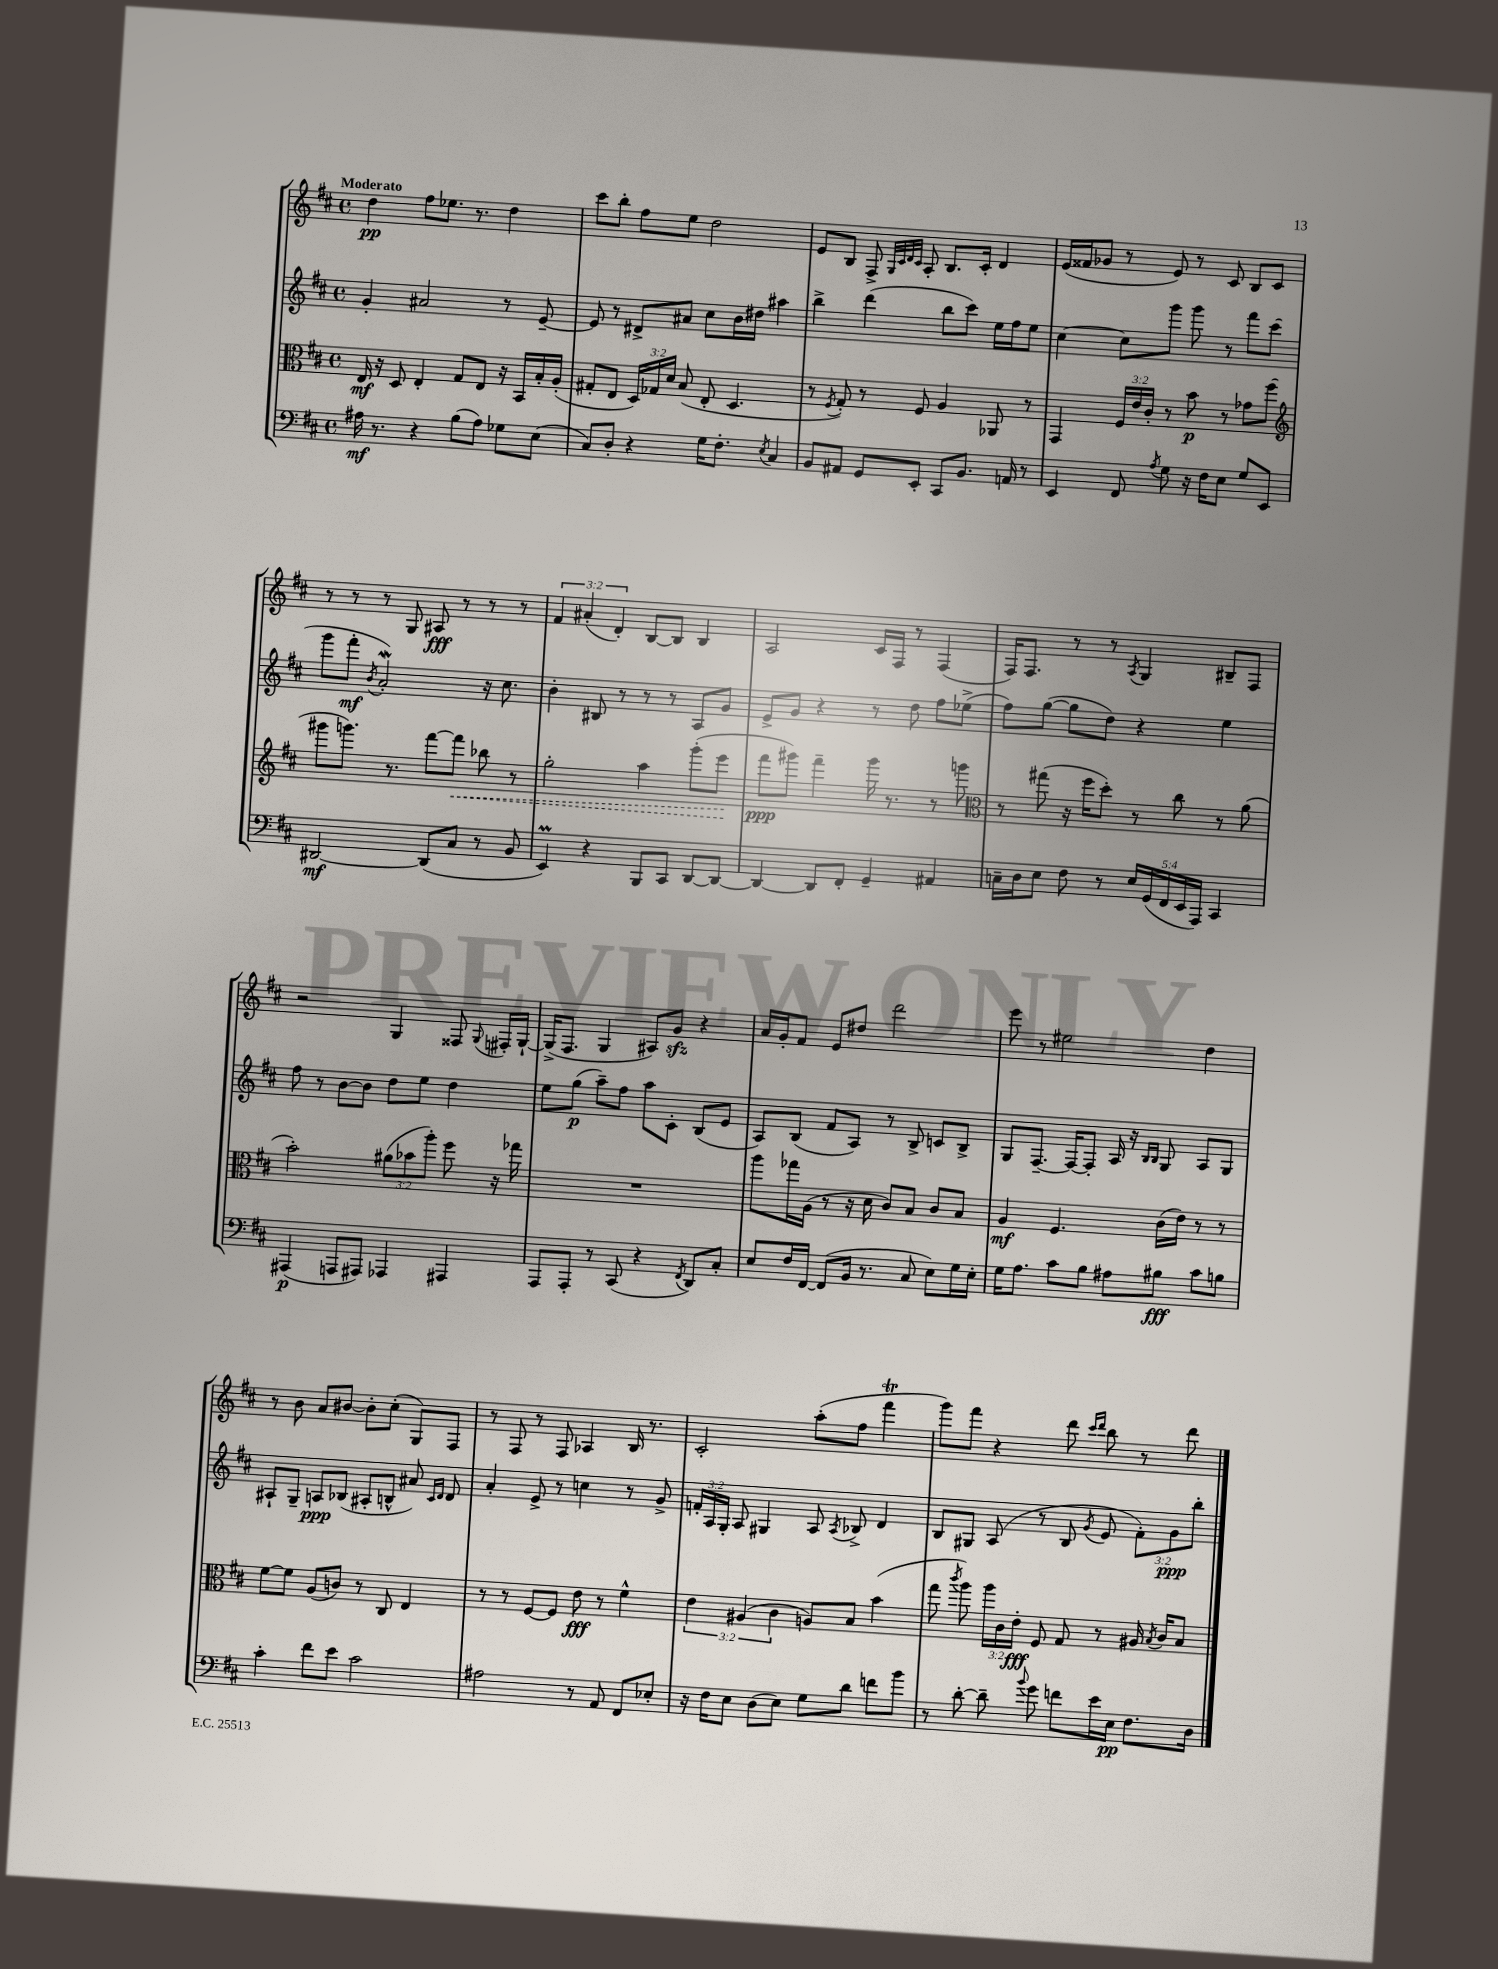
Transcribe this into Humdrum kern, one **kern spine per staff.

**kern	**dynam	**kern	**dynam	**kern	**dynam	**kern	**dynam
*part4	*part4	*part3	*part3	*part2	*part2	*part1	*part1
*staff4	*staff4	*staff3	*staff3	*staff2	*staff2	*staff1	*staff1
*clefF4	*	*clefC3	*	*clefG2	*	*clefG2	*
*k[f#c#]	*	*k[f#c#]	*	*k[f#c#]	*	*k[f#c#]	*
*M4/4	*	*M4/4	*	*M4/4	*	*M4/4	*
*met(c)	*	*met(c)	*	*met(c)	*	*met(c)	*
=1	=1	=1	=1	=1	=1	=1	=1
!	!	!	!	!	!	!LO:TX:a:B:t=Moderato	!
16A#X\	mf	16E/	mf	4g'/	.	4dd\	pp
8.r	.	16r	.	.	.	.	.
.	.	8D/	.	.	.	.	.
4r	.	4E'/	.	2a#X/	.	8ff#\L	.
.	.	.	.	.	.	8.ee-X\J	.
(8B\L	.	8G/L	.	.	.	.	.
.	.	.	.	.	.	8.r	.
8A#\J)	.	8E/J	.	.	.	.	.
8G-X\L	.	16r	.	8r	.	4dd\	.
.	.	16BB/LL	.	.	.	.	.
(8E\J	.	16B'/	.	[8e~/	.	.	.
.	.	(16A'/JJ	.	.	.	.	.
=2	=2	=2	=2	=2	=2	=2	=2
8C#/L)	.	8G#X'/L	.	8e/]	.	8ccc#\L	.
8D'/J	.	8E/J	.	8r	.	8bb'\J	.
4r	.	24D/LL)	.	8d#X^/L	.	8ff#\L	.
.	.	24G-X/	.	.	.	.	.
.	.	24d/JJ	.	.	.	.	.
.	.	(8B/	.	8a#X/J	.	8ee\J	.
16G\KL	.	8E'/	.	8cc#\L	.	2dd\	.
8.F#'\J	.	.	.	.	.	.	.
.	.	4.D/	.	16b\L	.	.	.
.	.	.	.	16dd#X\JJ	.	.	.
8qE/	.	.	.	.	.	.	.
4C#/	.	.	.	4aa#X\	.	.	.
=3	=3	=3	=3	=3	=3	=3	=3
8BB/L	.	8r	.	4bb^\	.	8e/L	.
.	.	8qF#/	.	.	.	.	.
8AA#X/J	.	8G'/)	.	.	.	8B/J	.
8GG/L	.	8r	.	(4ddd\	.	8F#^/	.
.	.	.	.	.	.	32qqG/LLL	.
.	.	.	.	.	.	32qqc#/	.
.	.	.	.	.	.	32qqd/	.
.	.	.	.	.	.	32qqc#/JJJ	.
8EE'/J	.	8F#/	.	.	.	8A'/	.
8CC#/L	.	4A/	.	8bb\L	.	8.B/L	.
8.BB/J	.	.	.	8ccc#\J)	.	.	.
.	.	.	.	.	.	16c#'/Jk	.
.	.	8AA-X/	.	16ee\LL	.	4d/	.
16AAn/	.	.	.	16ff#\J	.	.	.
8r	.	8r	.	8ee\J	.	.	.
=4	=4	=4	=4	=4	=4	=4	=4
4EE/	.	4GG/	.	[4cc#\	.	(16e/LL	.
.	.	.	.	.	.	16f##X/J	.
.	.	.	.	.	.	8g-X/J	.
8FF#/	.	24F#/LL	.	8cc#\L]	.	8r	.
.	.	24e/	.	.	.	.	.
.	.	24c#'/JJ	.	.	.	.	.
8qA/	.	.	.	.	.	.	.
8G\	.	8r	.	8ggg\J	.	8e/)	.
16r	.	8b\	p	8ggg\	.	8r	.
16F#\KL	.	.	.	.	.	.	.
8E\J	.	8r	.	8r	.	8c#/	.
8G/L	.	8g-X\L	.	8fff#\L	.	8B/L	.
8EE/J	.	(8ff#\J	.	(8ccc#\J	.	8c#/J	.
!!LO:LB:g=z
=5	=5	=5	=5	=5	=5	=5	=5
*	*	*clefG2	*	*	*	*	*
[2DD#X/	mf	8ggg#X\L	.	8ggg\L	.	8r	.
.	.	8.gggn\J)	.	8fff#'\J	mf	8r	.
.	.	.	.	8qb/	.	.	.
.	.	.	.	2aW'/)	.	8r	.
.	.	8.r	.	.	.	.	.
.	.	.	.	.	.	8G/	.
(8DD#/L]	.	[8fff#\L	.	.	.	8A#X/	fff
!	!	!	!LO:HP:b	!	!	!	!
8C#/J	.	8fff#\J]	<	.	.	8r	.
8r	.	8bb-X\	.	16r	.	8r	.
.	.	.	.	8.cc#\	.	.	.
8BB/	.	8r	.	.	.	8r	.
=6	=6	=6	=6	=6	=6	=6	=6
4EEM/)	.	2gg'\	.	4b'\	.	6f#/	.
.	.	.	.	.	.	(6a#X'/	.
4r	.	.	.	8B#X/	.	.	.
.	.	.	.	.	.	6d'/)	.
.	.	.	.	8r	.	.	.
8BBB/L	.	4aa\	.	8r	.	[8B/L	.
8CC#/J	.	.	.	8r	.	8B/J]	.
[8DD/L	.	(8ggg'\L	.	8A/L	.	4B/	.
8DD/J_	.	8eee\J	.	8g/J	.	.	.
.	.	.	[	.	.	.	.
=7	=7	=7	=7	=7	=7	=7	=7
4DD/_	.	8fff#\L	ppp	8e^/L	.	2A/	.
.	.	8ggg#X\J)	.	8g/J	.	.	.
8DD/L]	.	4fff#~\	.	4r	.	.	.
8FF#'/J	.	.	.	.	.	.	.
4GG~/	.	16ggg#\	.	8r	.	16c#/LL	.
.	.	8.r	.	.	.	16F#/JJ	.
.	.	.	.	8dd\	.	8r	.
4AA#X/	.	8r	.	8ff#\L	.	(4F#/	.
.	.	8gggn\	.	(8ee-X^\J	.	.	.
=8	=8	=8	=8	=8	=8	=8	=8
*	*	*clefC3	*	*	*	*	*
16Cn~\LL	.	8r	.	8ff#\L)	.	16F#/KL)	.
16D\J	.	.	.	.	.	8.F#/J	.
8E\J	.	(8gg#X\	.	([8gg\J	.	.	.
8F#\	.	16r	.	8gg\L]	.	8r	.
.	.	16ff#\KL	.	.	.	.	.
8r	.	8dd'\J)	.	8dd\J)	.	8r	.
.	.	.	.	.	.	8qA/	.
20E/LL	.	8r	.	4r	.	4G/	.
(20GG/	.	.	.	.	.	.	.
20FF#/	.	.	.	.	.	.	.
.	.	8cc#\	.	.	.	.	.
20EE/	.	.	.	.	.	.	.
20AAA/JJ)	.	.	.	.	.	.	.
4CC#/	.	8r	.	4ee\	.	8B#X~/L	.
.	.	(8a\	.	.	.	8F#/J	.
!!LO:LB:g=z
=9	=9	=9	=9	=9	=9	=9	=9
(4AAA#X/	p	2b'\)	.	8ff#\	.	2r	.
.	.	.	.	8r	.	.	.
8AAAn/L	.	.	.	[8b\L	.	.	.
8AAA#X/J)	.	.	.	8b\J]	.	.	.
4AAA-X/	.	(12a#X\L	.	8dd\L	.	4G/	.
.	.	12b-X\	.	.	.	.	.
.	.	.	.	8ee\J	.	.	.
.	.	12aa'\J)	.	.	.	.	.
4AAA#X/	.	8ff#\	.	4dd\	.	8F##X/	.
.	.	.	.	.	.	8qqG/	.
.	.	16r	.	.	.	16F#X'/LL	.
.	.	16gg-X\	.	.	.	[16G`/JJ	.
=10	=10	=10	=10	=10	=10	=10	=10
8AAA/L	.	1r	.	8ee\L	.	(16G^/KL]	.
.	.	.	.	.	.	8.F#/J	.
8AAA'/J	.	.	.	(8gg\J	p	.	.
8r	.	.	.	8aa~\L)	.	4G/	.
(8CC#/	.	.	.	8ff#\J	.	.	.
4r	.	.	.	8aa\L	.	8A#X/L)	.
.	.	.	.	8c#'\J	.	8gzz/J	.
8qFF#/	.	.	.	.	.	.	.
8DD/L)	.	.	.	(8B/L	.	4r	.
8C#'/J	.	.	.	8e/J	.	.	.
=11	=11	=11	=11	=11	=11	=11	=11
8E/L	.	8aa\L	.	8A/L)	.	16a/LL	.
.	.	.	.	.	.	16g'/J	.
16F#/L	.	16gg-X\L	.	(8B/J	.	8f#/J	.
[16FF#/JJ	.	(16A\JJ	.	.	.	.	.
(8FF#/L]	.	8r	.	8f#/L	.	8e/L	.
16BB/Jk	.	16r	.	8A/J)	.	8dd#X/J	.
8.r	.	16d\	.	.	.	.	.
.	.	8c#/L)	.	8r	.	2ddd\	.
8C#/	.	8B/J	.	8B^/	.	.	.
8E\L)	.	8c#/L	.	8cn/L	.	.	.
16G\L	.	8B/J	.	8B^/J	.	.	.
16E'\JJ	.	.	.	.	.	.	.
=12	=12	=12	=12	=12	=12	=12	=12
16G\KL	.	4A/	mf	8G/L	.	8eee\	.
8.A\J	.	.	.	.	.	.	.
.	.	.	.	[8.F#~/J	.	8r	.
8c#\L	.	4.F#/	.	.	.	2ee#X\	.
.	.	.	.	16F#/KL_	.	.	.
8B\J	.	.	.	8F#'/J]	.	.	.
8A#X\L	.	.	.	16A/	.	.	.
.	.	.	.	16r	.	.	.
.	.	.	.	16qqB/LL	.	.	.
.	.	.	.	16qqB/JJ	.	.	.
8B#X\J	fff	(16c#\LL	.	8G/	.	.	.
.	.	16e\JJ)	.	.	.	.	.
8c#\L	.	8r	.	8A/L	.	4dd\	.
8Bn\J	.	8r	.	8G/J	.	.	.
!!LO:LB:g=z
=13	=13	=13	=13	=13	=13	=13	=13
4c#'\	.	[8f#\L	.	8A#X`/L	.	8r	.
.	.	8f#\J]	.	8G~/J	.	8b\	.
8f#\L	.	(8A/L	.	8An/L	ppp	8a/L	.
8e\J	.	8cn/J)	.	(8B-X/J	.	[8b#X/J	.
2c#\	.	8r	.	8A#X'/L	.	8b#'\L]	.
.	.	8C#/	.	8Bn^^/J	.	(8cc#'\J	.
.	.	4E/	.	8a#X/)	.	8G/L)	.
.	.	.	.	16qqc#/LL	.	.	.
.	.	.	.	16qqd/JJ	.	.	.
.	.	.	.	8d/	.	8F#/J	.
=14	=14	=14	=14	=14	=14	=14	=14
2A#X\	.	8r	.	4a'/	.	8r	.
.	.	8r	.	.	.	8F#/	.
.	.	[8F#/L	.	8e^/	.	8r	.
.	.	8F#/J]	.	8r	.	8F#/	.
8r	.	8e\	fff	4ccn\	.	4A-X/	.
8AA/	.	8r	.	.	.	.	.
8FF#/L	.	4f#^^\	.	8r	.	16B/	.
.	.	.	.	.	.	8.r	.
8E-X'/J	.	.	.	8g^/	.	.	.
=15	=15	=15	=15	=15	=15	=15	=15
16r	.	6e\	.	24fn'/LL	.	2c#'/	.
.	.	.	.	24A/	.	.	.
16F#\KL	.	.	.	.	.	.	.
.	.	.	.	24G'/JJ	.	.	.
8E\J	.	.	.	8A/	.	.	.
.	.	(6A#X/	.	.	.	.	.
(8D\L	.	.	.	4G#X/	.	.	.
.	.	6c#\	.	.	.	.	.
8E\J)	.	.	.	.	.	.	.
8G\L	.	8An/L)	.	8A/	.	(8aa'\L	.
.	.	.	.	8qA/	.	.	.
8d\J	.	8B/J	.	8B-X^/	.	8ff#\J	.
8fn\L	.	(4b\	.	4d/	.	4fff#t\	.
8b\J	.	.	.	.	.	.	.
=16	=16	=16	=16	=16	=16	=16	=16
8r	.	8gg\	.	8B/L	.	8ggg\L)	.
.	.	8qccc#/	.	.	.	.	.
[8d'\	.	8aa\)	.	8G#X/J	.	8fff#\J	.
8d~\]	.	24aa\LL	.	(8A/	.	4r	.
.	.	24c#\	.	.	.	.	.
.	.	24e'\JJ	fff	.	.	.	.
8qqb/	.	.	.	.	.	.	.
8g\	.	8F#/	.	8r	.	.	.
8fn\L	.	8G/	.	8B/	.	8ddd\	.
.	.	.	.	.	.	16qqccc#/LL	.
.	.	.	.	8qg/	.	16qqddd/JJ	.
16e\L	.	8r	.	8e/	.	8bb\	.
16E\JJ	pp	.	.	.	.	.	.
8.F#\L	.	16A#X/	.	12f#'\L)	.	8r	.
.	.	8qB/	.	.	.	.	.
.	.	16c#/KL	.	.	.	.	.
.	.	.	.	12g\	ppp	.	.
.	.	8B/J	.	.	.	8ddd\	.
.	.	.	.	12bb'\J	.	.	.
16D\Jk	.	.	.	.	.	.	.
==	==	==	==	==	==	==	==
*-	*-	*-	*-	*-	*-	*-	*-
